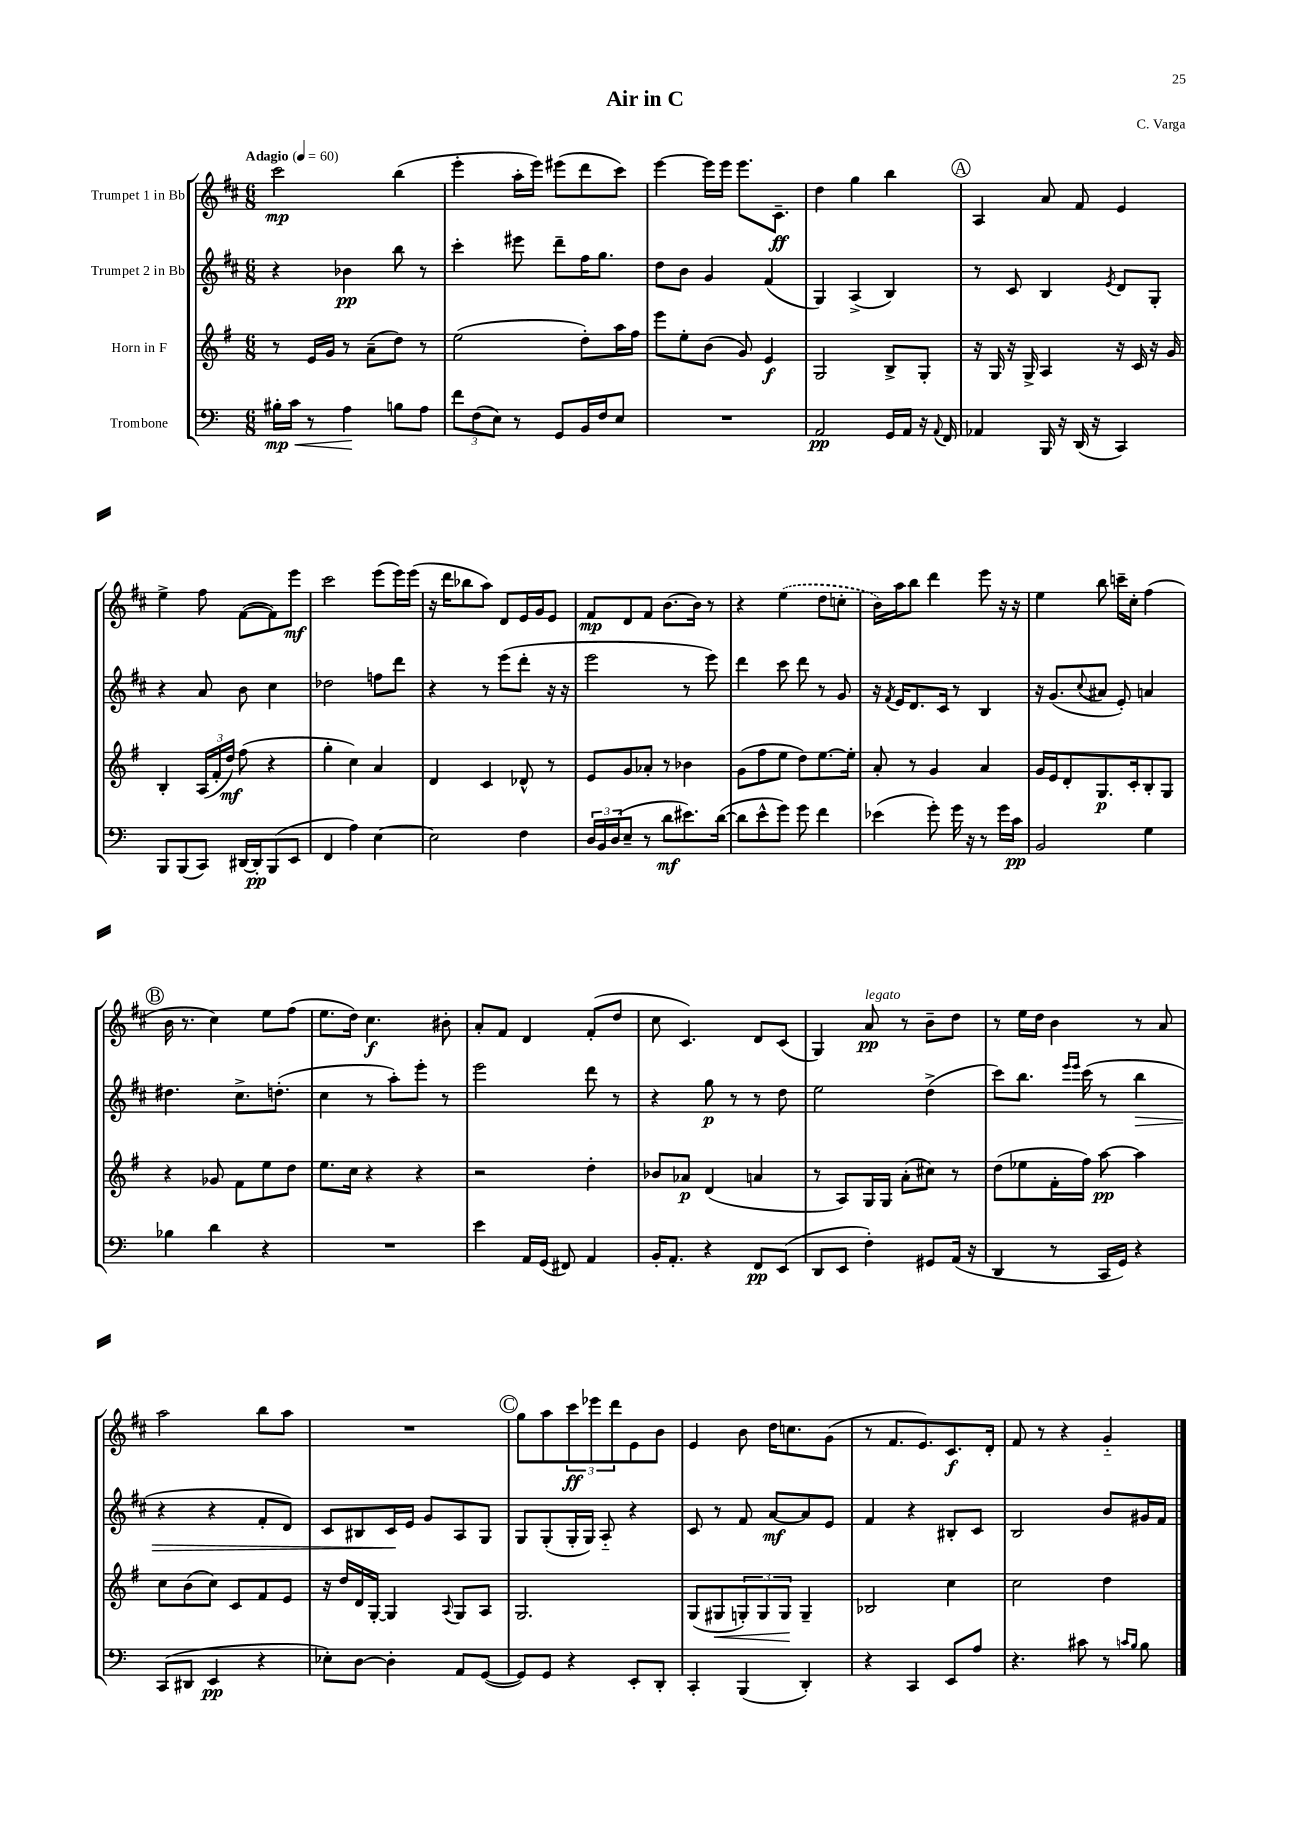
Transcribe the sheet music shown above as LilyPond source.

\header { title = "Air in C" composer = "C. Varga" }
<<
\new StaffGroup <<
\new Staff = "s0" \with { instrumentName = "Trumpet 1 in Bb" } {
    \clef treble \key d \major \numericTimeSignature \time 6/8 \tempo "Adagio" 4 = 60
    cis'''2\mp b''4( |
    e'''4-. a''16-. e'''16) eis'''8( d'''8 cis'''8) |
    e'''4~ e'''16 e'''16 e'''8. cis'8.--\ff |
    d''4 g''4 b''4 |
    \mark \markup { \circle "A" } a4 a'8 fis'8 e'4 |
    e''4-> fis''8 fis'8~( fis'8) e'''8\mf |
    cis'''2 e'''8( e'''16) e'''16( |
    r16 d'''16 bes''8 a''8) d'8 e'16 g'16 e'8 |
    fis'8\mp d'8 fis'8 b'8.~ b'16 r8 |
    r4 \once \slurDashed e''4( d''8 c''8-. |
    b'16) a''16 b''8 d'''4 e'''8 r16 r16 |
    e''4 b''8 c'''16-- cis''16-. fis''4( |
    \mark \markup { \circle "B" } b'16 r8. cis''4) e''8 fis''8( |
    e''8. d''16) cis''4.\f bis'8-. |
    a'8-. fis'8 d'4 fis'8-.( d''8 |
    cis''8 cis'4.) d'8 cis'8( |
    g4) a'8\pp^\markup { \italic "legato" } r8 b'8-- d''8 |
    r8 e''16 d''16 b'4 r8 a'8 |
    a''2 b''8 a''8 |
    R2. |
    \mark \markup { \circle "C" } g''8 a''8 \tuplet 3/2 { cis'''8\ff ees'''8 d'''8 } e'8 b'8 |
    e'4 b'8 d''16 c''8. g'8( |
    r8 fis'8. e'8.) cis'8.\f d'16-. |
    fis'8 r8 r4 g'4-_ \bar "|." |
}
\new Staff = "s1" \with { instrumentName = "Trumpet 2 in Bb" } {
    \clef treble \key d \major \numericTimeSignature \time 6/8
    r4 bes'4\pp b''8 r8 |
    cis'''4-. eis'''8 d'''8-- fis''16 g''8. |
    d''8 b'8 g'4 fis'4( |
    g4) a4->( b4) |
    \mark \markup { \circle "A" } r8 cis'8 b4 \acciaccatura { e'8 } d'8 g8-. |
    r4 a'8 b'8 cis''4 |
    des''2 f''8 d'''8 |
    r4 r8 e'''8( d'''8-. r16 r16 |
    e'''2 r8 e'''8) |
    d'''4 cis'''8 d'''8 r8 g'8 |
    r16 \acciaccatura { fis'8 } e'16 d'8. cis'16 r8 b4 |
    r16 g'8.( \appoggiatura { cis''8 } ais'8 e'8-.) a'4 |
    \mark \markup { \circle "B" } dis''4. cis''8.-> d''8.-.( |
    cis''4 r8 a''8-.) e'''8-. r8 |
    e'''2 d'''8 r8 |
    r4 g''8\p r8 r8 d''8 |
    e''2 d''4->( |
    cis'''8) b''8. \grace { e'''16 e'''16 } cis'''16( r8 b''4\> |
    r4 r4 fis'8-. d'8) |
    cis'8 bis8 cis'16\! e'16 g'8 a8 g8 |
    \mark \markup { \circle "C" } g8 g8-.( g16-. g16) a8-_ r4 |
    cis'8 r8 fis'8 a'8~\mf a'8 e'8 |
    fis'4 r4 bis8-. cis'8 |
    b2 b'8 gis'16 fis'16 \bar "|." |
}
\new Staff = "s2" \with { instrumentName = "Horn in F" } {
    \clef treble \key g \major \numericTimeSignature \time 6/8
    r8 e'16 g'16 r8 a'8--( d''8) r8 |
    e''2( d''8-.) a''16 fis''16 |
    e'''8 e''8-. b'8( g'8) e'4\f |
    g2 b8-> g8-. |
    \mark \markup { \circle "A" } r16 g16 r16 g16-> a4 r16 c'16 r16 g'16 |
    b4-. \tuplet 3/2 { a16( fis'16-. d''16\mf) } fis''8( r4 |
    g''4-. c''4) a'4 |
    d'4 c'4 des'8-^ r8 |
    e'8 g'8 aes'8-. r8 bes'4 |
    g'8( fis''8 e''8 d''8) e''8.~ e''16-. |
    a'8-. r8 g'4 a'4 |
    g'16 e'16 d'8-. g8.\p c'16-. b8-. g8 |
    \mark \markup { \circle "B" } r4 ges'8 fis'8 e''8 d''8 |
    e''8. c''16 r4 r4 |
    r2 d''4-. |
    bes'8 aes'8\p d'4( a'4 |
    r8 a8) g16 g16 a'8-.( cis''8) r8 |
    d''8( ees''8 fis'16-. fis''16) a''8~\pp a''4 |
    c''8 b'8( c''8) c'8 fis'8 e'8 |
    r16 d''16 d'16 g16~-. g4 \appoggiatura { a8 } g8 a8 |
    \mark \markup { \circle "C" } g2. |
    g8( gis8\< \tuplet 3/2 { g8-.) g8 g8\! } g4-- |
    bes2 c''4 |
    c''2 d''4 \bar "|." |
}
\new Staff = "s3" \with { instrumentName = "Trombone" } {
    \clef bass \key c \major \numericTimeSignature \time 6/8
    bis16-.\mp\< c'16 r8 a4\! b8 a8 |
    \tuplet 3/2 { f'8 f8( e8) } r8 g,8 b,16 f16 e8 |
    R2. |
    a,2\pp g,16 a,16 r16 \appoggiatura { a,8 } f,16 |
    \mark \markup { \circle "A" } aes,4 b,,16 r16 d,16( r16 c,4) |
    b,,8 b,,8( c,8) dis,16~ dis,16-.\pp b,,8( e,8 |
    f,4 a4) e4~ |
    e2 f4 |
    \tuplet 3/2 { d16 b,16 d16( } e8-- r8 d'8\mf eis'8.) d'16~( |
    d'8 e'8-^ g'8) g'8 f'4 |
    ees'4( g'8-.) g'16 r16 r8 g'16 c'16\pp |
    b,2 g4 |
    \mark \markup { \circle "B" } bes4 d'4 r4 |
    R2. |
    e'4 a,16 g,16( fis,8) a,4 |
    b,16-. a,8.-. r4 f,8\pp e,8( |
    d,8 e,8 f4-.) gis,8 a,16( r16 |
    d,4 r8 c,16 g,16) r4 |
    c,8( dis,8 e,4\pp r4 |
    ees8-.) d8~ d4-. a,8 g,8~( |
    \mark \markup { \circle "C" } g,8) g,8 r4 e,8-. d,8-. |
    c,4-. b,,4( d,4-.) |
    r4 c,4 e,8 a8 |
    r4. cis'8 r8 \grace { c'16 b16 } b8 \bar "|." |
}
>>
>>
\layout { \context { \Score \remove "Bar_number_engraver" } }
